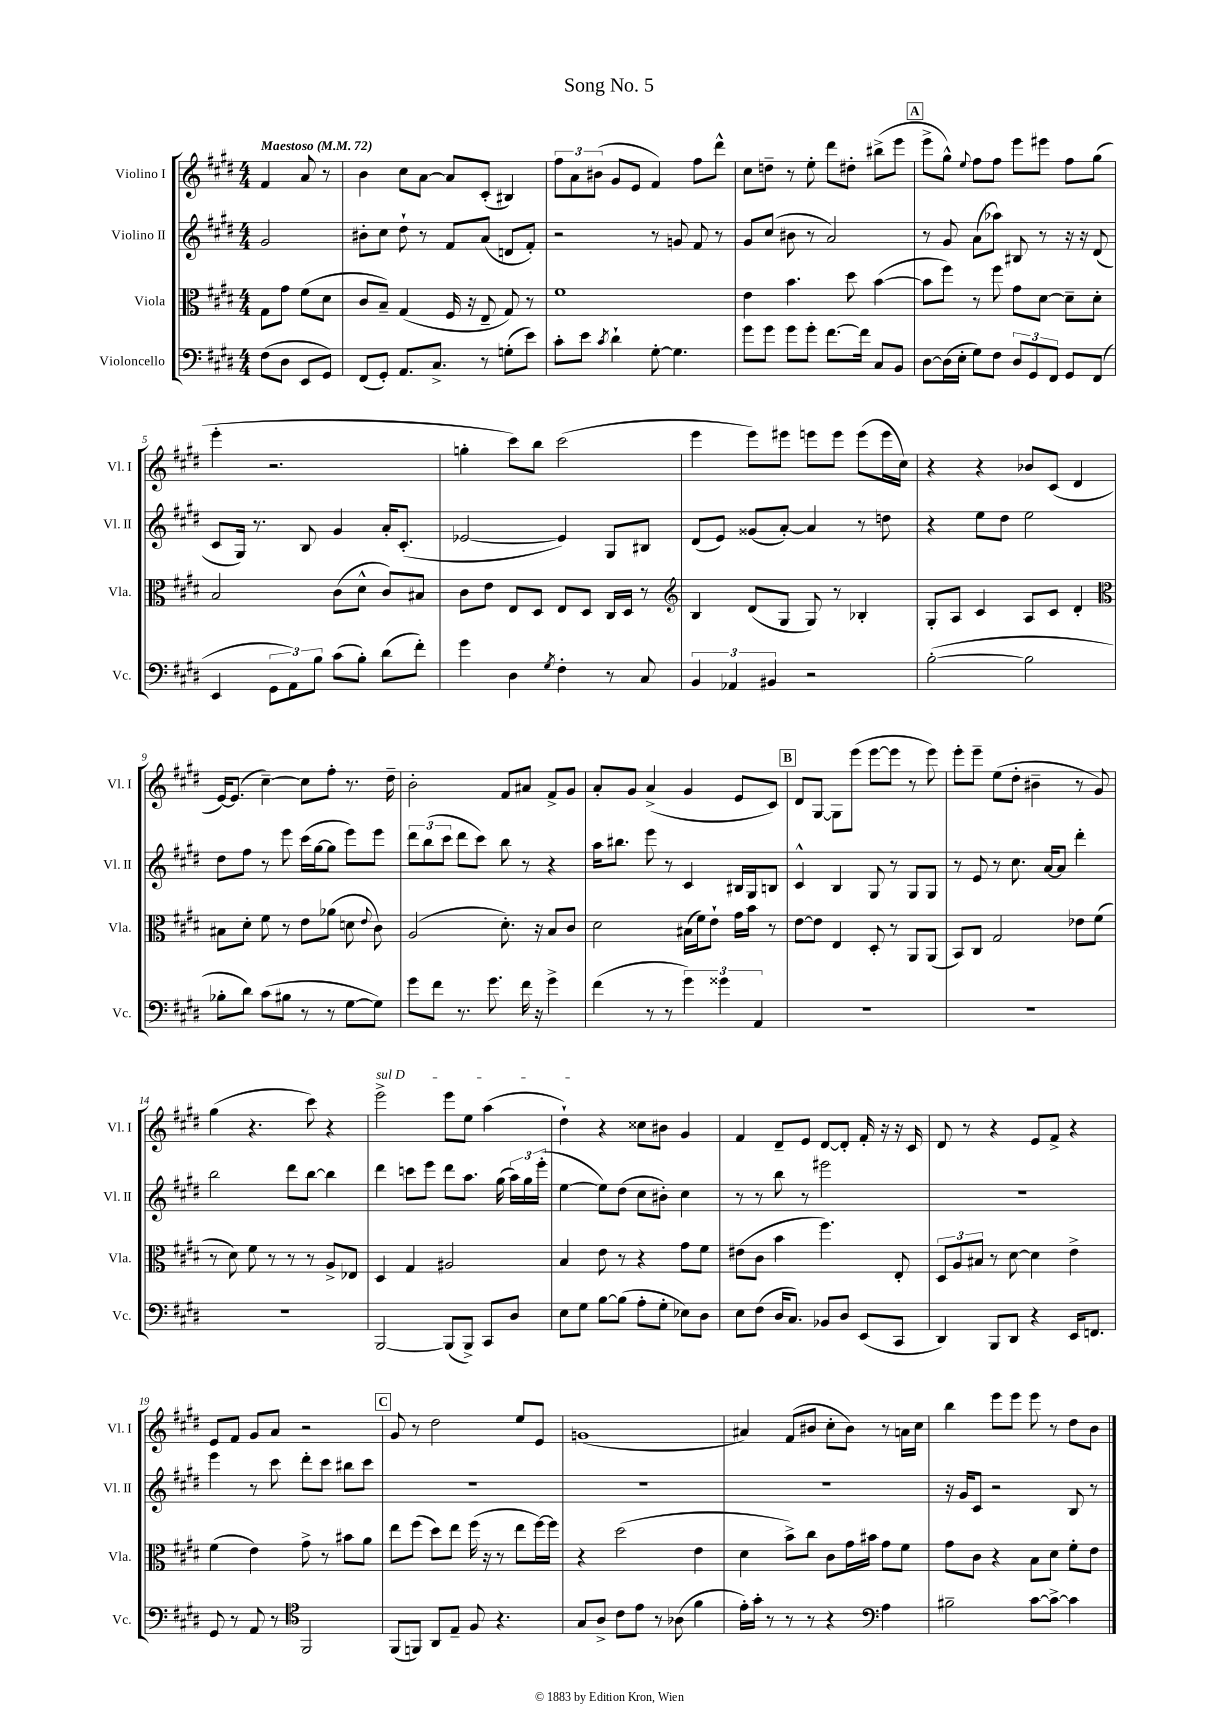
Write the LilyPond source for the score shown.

\header { title = "Song No. 5" }
<<
\new StaffGroup <<
\new Staff = "s0" \with { instrumentName = "Violino I" shortInstrumentName = "Vl. I" } {
    \clef treble \key e \major \numericTimeSignature \time 4/4 \partial 2 \tempo "Maestoso" 4 = 72
    \autoBeamOff fis'4 a'8 r8 |
    b'4 cis''8[ a'8]~ a'8[ cis'8]-.( bis4) |
    \tuplet 3/2 { fis''8[ a'8 bis'8]( } gis'8[ e'8] fis'4) fis''8[ dis'''8]-^ |
    cis''8[ d''8]-- r8 e''8-. dis'''8[ dis''8]-. bis''8[->( e'''8] |
    \mark \markup { \box "A" } e'''8[-> gis''8]-^) \appoggiatura { e''8 } fis''8[ fis''8] e'''8[ eis'''8] fis''8[ gis''8]( |
    e'''4-. r2. |
    g''4-. cis'''8[) b''8] cis'''2( |
    e'''4 e'''8[) eis'''8] e'''8[ e'''8] e'''8[( e'''16 cis''16]) |
    r4 r4 bes'8[ cis'8]( dis'4 |
    e'16[~) e'8.]( cis''4~--) cis''8[ fis''8]-. r8. dis''16-- |
    b'2-. fis'8[ ais'8] fis'8[-> gis'8] |
    a'8[-. gis'8] a'4->( gis'4 e'8[ cis'8]) |
    \mark \markup { \box "B" } dis'8[ gis8]~ gis8[ e'''8]( e'''8[~ e'''8] r8 e'''8) |
    e'''8[-. e'''8]-- e''8[( dis''8]-. bis'4-- r8 gis'8) |
    gis''4( r4. cis'''8) r4 |
    \once \override TextSpanner.bound-details.left.text = \markup { \italic "sul D" } e'''2->\startTextSpan e'''8[ e''8] a''4( |
    dis''4-!\stopTextSpan) r4 cisis''8[ bis'8] gis'4 |
    fis'4 dis'8[-- e'8] dis'8[~ dis'8]-. fis'16-. r16 r16 cis'16 |
    dis'8 r8 r4 e'8[ fis'8]-> r4 |
    e'8[ fis'8] gis'8[ a'8] r2 |
    \mark \markup { \box "C" } gis'8 r8 dis''2 e''8[ e'8] |
    g'1( |
    ais'4) fis'8[( bis'8] cis''8[-. bis'8]) r8 a'16[ cis''16] |
    b''4 e'''8[ e'''8] e'''8 r8 dis''8[ b'8] \bar "|." |
}
\new Staff = "s1" \with { instrumentName = "Violino II" shortInstrumentName = "Vl. II" } {
    \clef treble \key e \major \numericTimeSignature \time 4/4 \partial 2
    \autoBeamOff gis'2 |
    bis'8[-. cis''8] dis''8-! r8 fis'8[ a'8]( d'8[ fis'8]-.) |
    r2 r8 g'8 fis'8 r8 |
    gis'8[ cis''8]( bis'8 r8 a'2) |
    \mark \markup { \box "A" } r8 gis'8 a'8[( aes''8]) bis8 r8 r16 r16 dis'8( |
    cis'8[ gis16]) r8. b8 gis'4 a'16[-. cis'8.]-.( |
    ees'2~ ees'4) gis8[ bis8] |
    dis'8[( e'8]) gisis'8[( a'8]~-.) a'4 r8 d''8 |
    r4 e''8[ dis''8] e''2 |
    dis''8[ fis''8] r8 e'''8 cis'''16[( gis''16~ gis''8] e'''8[) e'''8] |
    \tuplet 3/2 { dis'''8[ b''8( cis'''8] } dis'''8[ cis'''8]) b''8 r8 r4 |
    a''16[ bis''8.] e'''8 r8 cis'4 bis16[ gis16 b8] |
    \mark \markup { \box "B" } cis'4-^ b4 gis8 r8 gis8[ gis8] |
    r8 e'8 r8 cis''8. a'16[~ a'8] dis'''4-. |
    b''2 dis'''8[ b''8]~ b''4 |
    dis'''4 c'''8[ e'''8] dis'''8[ a''8.] gis''16( \tuplet 3/2 { a''16[) gis''16 e'''16]-.( } |
    e''4~ e''8[) dis''8]( cis''8[ bis'8]-.) cis''4 |
    r8 r8 b''8 r8 eis'''2 |
    r1 |
    e'''4 r8 cis'''8 dis'''8[-. cis'''8] bis''8[ cis'''8] |
    \mark \markup { \box "C" } R1 |
    R1 |
    R1 |
    r16 gis'16[ cis'8] r2 b8 r8 \bar "|." |
}
\new Staff = "s2" \with { instrumentName = "Viola" shortInstrumentName = "Vla." } {
    \clef alto \key e \major \numericTimeSignature \time 4/4 \partial 2
    \autoBeamOff gis8[ gis'8] fis'8[( dis'8] |
    cis'8[ b8]--) gis4( fis16 r16 e8-- gis8) r8 |
    fis'1 |
    e'4 b'4. dis''8 b'4~( |
    \mark \markup { \box "A" } b'8[ fis''8]) r8 fis''8 gis'8[ dis'8]~ dis'8[-- dis'8]-. |
    b2 cis'8[( dis'8]-^ cis'8[) bis8] |
    cis'8[ e'8] e8[ dis8] e8[ dis8] cis16[ dis16] r8 |
    \clef treble b4 dis'8[( gis8] gis8) r8 bes4-. |
    gis8[-. a8] cis'4 a8[ cis'8] dis'4-. |
    \clef alto bis8[ dis'8]-. fis'8 r8 e'8[ aes'8]( d'8 \appoggiatura { e'8 } cis'8) |
    a2( dis'8.-.) r16 b8[ cis'8] |
    dis'2 bis16[( fis'16) e'8]-! gis'16[ b'16] r8 |
    \mark \markup { \box "B" } e'8[~ e'8] e4 dis8-. r8 a,8[ a,8]( |
    b,8[) cis8] gis2 ees'8[ fis'8]( |
    r8 dis'8) fis'8 r8 r8 r8 a8[-> ees8] |
    dis4 gis4 ais2 |
    b4 e'8 r8 r4 gis'8[ fis'8] |
    eis'8[( cis'8] b'4 fis''4.) e8-. |
    \tuplet 3/2 { dis8[ a8 bis8] } r8 dis'8~ dis'4 e'4-> |
    fis'4( e'4) gis'8-> r8 bis'8[ a'8] |
    \mark \markup { \box "C" } e''8[ fis''8]( dis''8[) e''8] fis''16( r16 r8 e''8[ fis''16~) fis''16] |
    r4 dis''2( e'4 |
    dis'4 b'8[->) cis''8] cis'8[ gis'16 bis'16] gis'8[ fis'8] |
    gis'8[ cis'8] r4 b8[ dis'8] fis'8[-. e'8] \bar "|." |
}
\new Staff = "s3" \with { instrumentName = "Violoncello" shortInstrumentName = "Vc." } {
    \clef bass \key e \major \numericTimeSignature \time 4/4 \partial 2
    \autoBeamOff fis8[( dis8] e,8[ gis,8]) |
    fis,8[( gis,8]-.) a,8.[ cis8.]-> r8 g8[-.( e'8]) |
    cis'8[-. e'8] \acciaccatura { cis'8 } dis'4-! gis8~-. gis4. |
    gis'8[ gis'8] gis'8[ gis'8]-. fis'8.[~ fis'16] cis8[ b,8] |
    \mark \markup { \box "A" } dis8[~ dis16( e16]-. gis8[) fis8] \tuplet 3/2 { dis8[ gis,8 fis,8] } gis,8[ fis,8]( |
    e,4 \tuplet 3/2 { gis,8[ a,8) b8] } cis'8[( b8]-.) dis'8[( fis'8]-.) |
    gis'4 dis4 \acciaccatura { gis8 } fis4-. r8 cis8 |
    \tuplet 3/2 { b,4 aes,4 bis,4 } r2 |
    b2~-.( b2 |
    bes8[-. dis'8]) cis'8[( bis8] r8 r8 gis8[~ gis8]) |
    gis'8[ fis'8] r8. gis'8. fis'16 r16 gis'4-> |
    fis'4( r8 r8 \tuplet 3/2 { gis'4) gisis'4 a,4 } |
    \mark \markup { \box "B" } R1 |
    R1 |
    R1 |
    b,,2~ b,,8[( b,,8]->) cis,8[ dis8] |
    e8[ gis8] b8[~ b8]( a8[-. gis8]-. ees8[) dis8] |
    e8[ fis8]( dis16[ cis8.]) bes,8[ dis8] e,8[( cis,8] |
    dis,4) b,,8[ dis,8] r4 e,16[ f,8.] |
    gis,8 r8 a,8 r8 \clef tenor fis,2 |
    \mark \markup { \box "C" } fis,8[( f,8]) a,8[ e8]-- fis8 r4. |
    gis8[ a8]-> cis'8[ e'8] r8 aes8( fis'4 |
    e'16[-.) gis'16]-. r8 r8 r8 r4 \clef bass a4 |
    bis2-- cis'8[~ cis'8]~-> cis'4 \bar "|." |
}
>>
>>
